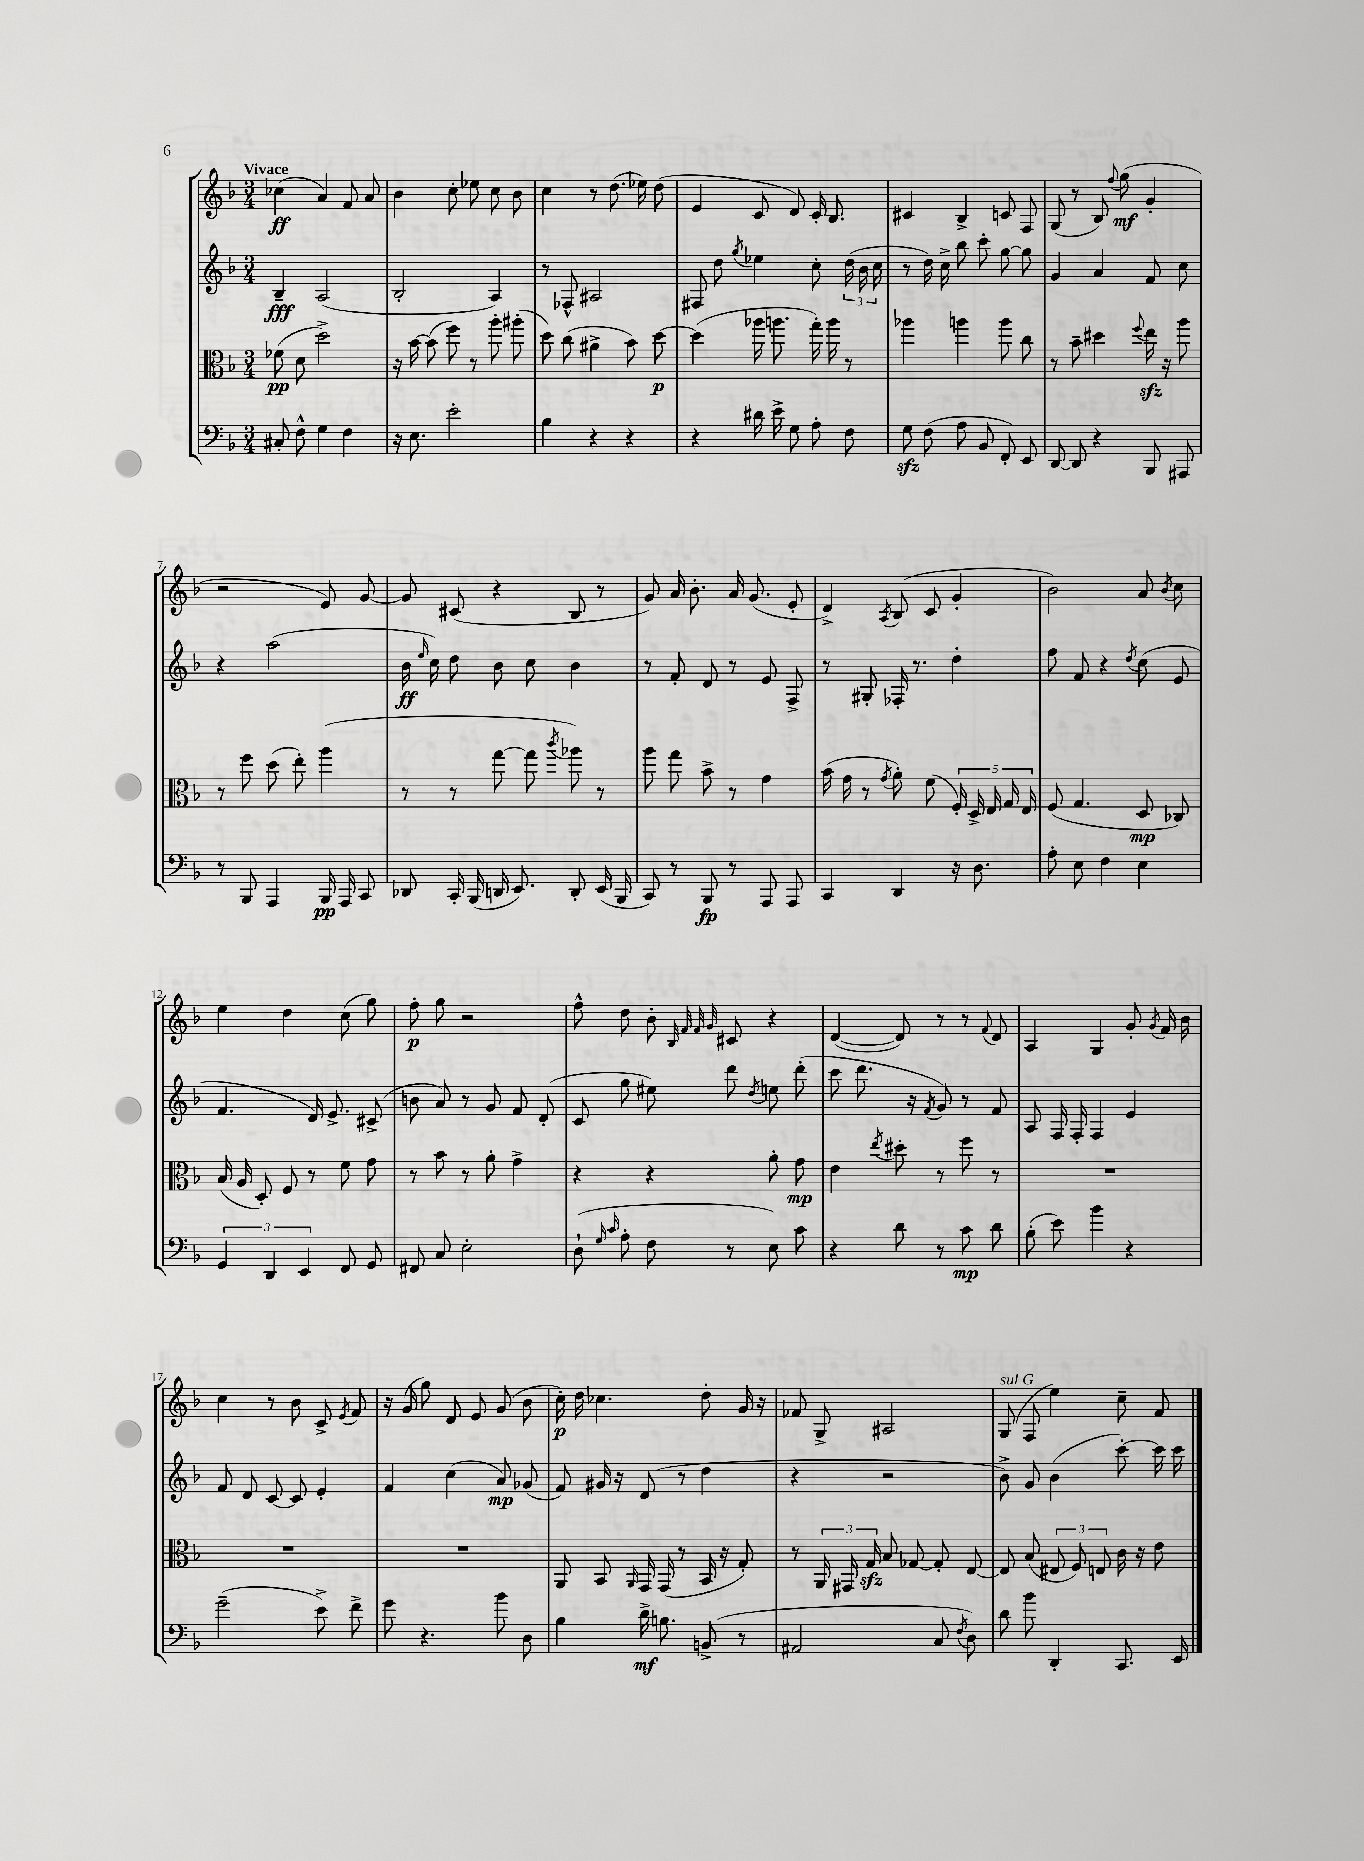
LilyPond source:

<<
\new StaffGroup <<
\new Staff = "s0" {
    \clef treble \key f \major \numericTimeSignature \time 3/4 \tempo "Vivace"
    \autoBeamOff ces''4\ff( a'4) f'8 a'8 |
    bes'4 c''8-. ees''8 c''8 bes'8 |
    c''4 r8 d''8.( ees''16) d''8( |
    e'4 c'8 d'8) c'16-. bes8. |
    cis'4 bes4-> c'8 f8 |
    g8( r8 bes8) \appoggiatura { f''8 } g''8\mf( g'4-. |
    r2 e'8) g'8~ |
    g'8 cis'8( r4 bes8 r8 |
    g'8) a'16 bes'8.-. a'16 g'8.( e'8-. |
    d'4->) \acciaccatura { a8 } bes8( c'8 g'4-. |
    bes'2) a'8 \acciaccatura { bes'8 } c''8 |
    e''4 d''4 c''8( g''8) |
    f''8-.\p g''8 r2 |
    f''8-^ d''8 bes'8-. \grace { bes32 f'32 f'32 g'32 } cis'8 r4 |
    d'4~( d'8) r8 r8 \appoggiatura { f'8 } d'8 |
    a4 g4 g'8-. \acciaccatura { g'8 } f'16 bes'16 |
    c''4 r8 bes'8 c'8-> \acciaccatura { e'8 } f'8 |
    r16 g'16( g''8) d'8 e'8 g'8( bes'8 |
    c''16-.\p) d''16 ces''4. d''8-. g'16 r16 |
    fes'8 g8-> ais2 |
    g8^\markup { \italic "sul G" }( f8 e''4) c''8-- f'8 \bar "|." |
}
\new Staff = "s1" {
    \clef treble \key f \major \numericTimeSignature \time 3/4
    \autoBeamOff bes4--\fff a2( |
    bes2-. a4) |
    r8 fes8-^ ais2 |
    fis8 d''8 \acciaccatura { g''8 } ees''4 c''8-. \tuplet 3/2 { d''16( bes'16 c''16 } |
    r8 d''16) c''16-> bes''8 c'''8-. g''8~ g''8 |
    g'4 a'4 f'8 c''8 |
    r4 a''2( |
    bes'16\ff \grace { e''16 } c''16) d''8 bes'8 c''8 bes'4 |
    r8 f'8-. d'8 r8 e'8 f8-> |
    r8 gis8-. fes16-. r8. d''4-. |
    f''8 f'8 r4 \acciaccatura { d''8 } c''8( e'8 |
    f'4. d'16) e'8.-> cis'8->( |
    b'8 a'8) r8 g'8 f'8 d'8-.( |
    c'8 g''8 eis''8) d'''8 \acciaccatura { d''8 } e''8 d'''8-.( |
    c'''8 d'''8. r16 \acciaccatura { f'8 } g'8) r8 f'8 |
    a8 f16 f16-. f4 e'4 |
    f'8 d'8 c'8~ c'8 e'4-. |
    f'4 c''4( a'8\mp) ges'8( |
    f'8) gis'16 r16 d'8( r8 d''4 |
    r4 r2 |
    bes'8->) g'8 bes'4( c'''8~-.) c'''16 c'''16 \bar "|." |
}
\new Staff = "s2" {
    \clef alto \key f \major \numericTimeSignature \time 3/4
    \autoBeamOff fes'8\pp( d'8 d''2->) |
    r16 bes'16~ bes'8( f''8) r8 a''8-. ais''8-.( |
    d''8) c''8( ais'4-> bes'8) d''8~\p |
    d''4( aes''16 a''8. g''16-.) a''16 r8 |
    aes''4 a''4 a''8 c''8 |
    r8 bes'8-- dis''4 \appoggiatura { f''8 } e''16\sfz r16 a''8 |
    r8 f''8 d''8( e''8-.) a''4( |
    r8 r8 g''8~ g''8 \acciaccatura { c'''8 } aes''8) r8 |
    a''8 g''8 bes'8-> r8 g'4 |
    bes'16( g'16 r8 \acciaccatura { g'8 } a'8-.) f'8( \tuplet 5/4 { f16-.) d16-> e16 g16 e16 } |
    f8( g4. d8\mp ces8) |
    bes16( a16 d8-.) f8 r8 f'8 g'8 |
    r8 bes'8 r8 a'8-. g'4-> |
    r4 r4 a'8-. g'8\mp |
    e'4 \acciaccatura { e''8 } dis''8-. r8 f''8 r8 |
    R2. |
    R2. |
    R2. |
    a,8 bes,8 \grace { a,16 } g,16 g,16( r8 bes,16 r16 g8-.) |
    r8 \tuplet 3/2 { a,16 gis,16 g16\sfz } bes8 ges8~ ges8-. e8~ |
    e8 bes8( \tuplet 3/2 { eis8 f8) e8 } c'16 r16 e'8 \bar "|." |
}
\new Staff = "s3" {
    \clef bass \key f \major \numericTimeSignature \time 3/4
    \autoBeamOff cis8-. f8-^ g4 f4 |
    r16 e8. e'2-. |
    bes4 r4 r4 |
    r4 dis'16 e'16-> g8 a8-. f8 |
    g8\sfz f8( a8 bes,8 f,8-.) e,8 |
    d,8~ d,8 r4 bes,,8 ais,,8 |
    r8 bes,,8 a,,4 bes,,16\pp a,,16 c,8 |
    des,8 c,16-. bes,,16( d,16 e,8.) d,8-. e,16( bes,,16 |
    c,8) r8 bes,,8\fp r8 a,,8 a,,8 |
    c,4 d,4 r16 d8. |
    a8-. e8 f4 e4 |
    \tuplet 3/2 { g,4 d,4 e,4 } f,8 g,8 |
    fis,8 c8 e2-. |
    d8-!( \grace { g16 c'16 } a8-. f8 r8 e8) c'8 |
    r4 d'8 r8 c'8\mp d'8 |
    bes8-.( e'8) bes'4 r4 |
    g'2--( e'8->) f'8-> |
    g'8 r4. bes'8 d8 |
    bes4 d'16->\mf b8. b,8->( r8 |
    ais,2 c8 \acciaccatura { f8 } d8) |
    d'8 bes'8 d,4-. c,8. e,16 \bar "|." |
}
>>
>>
